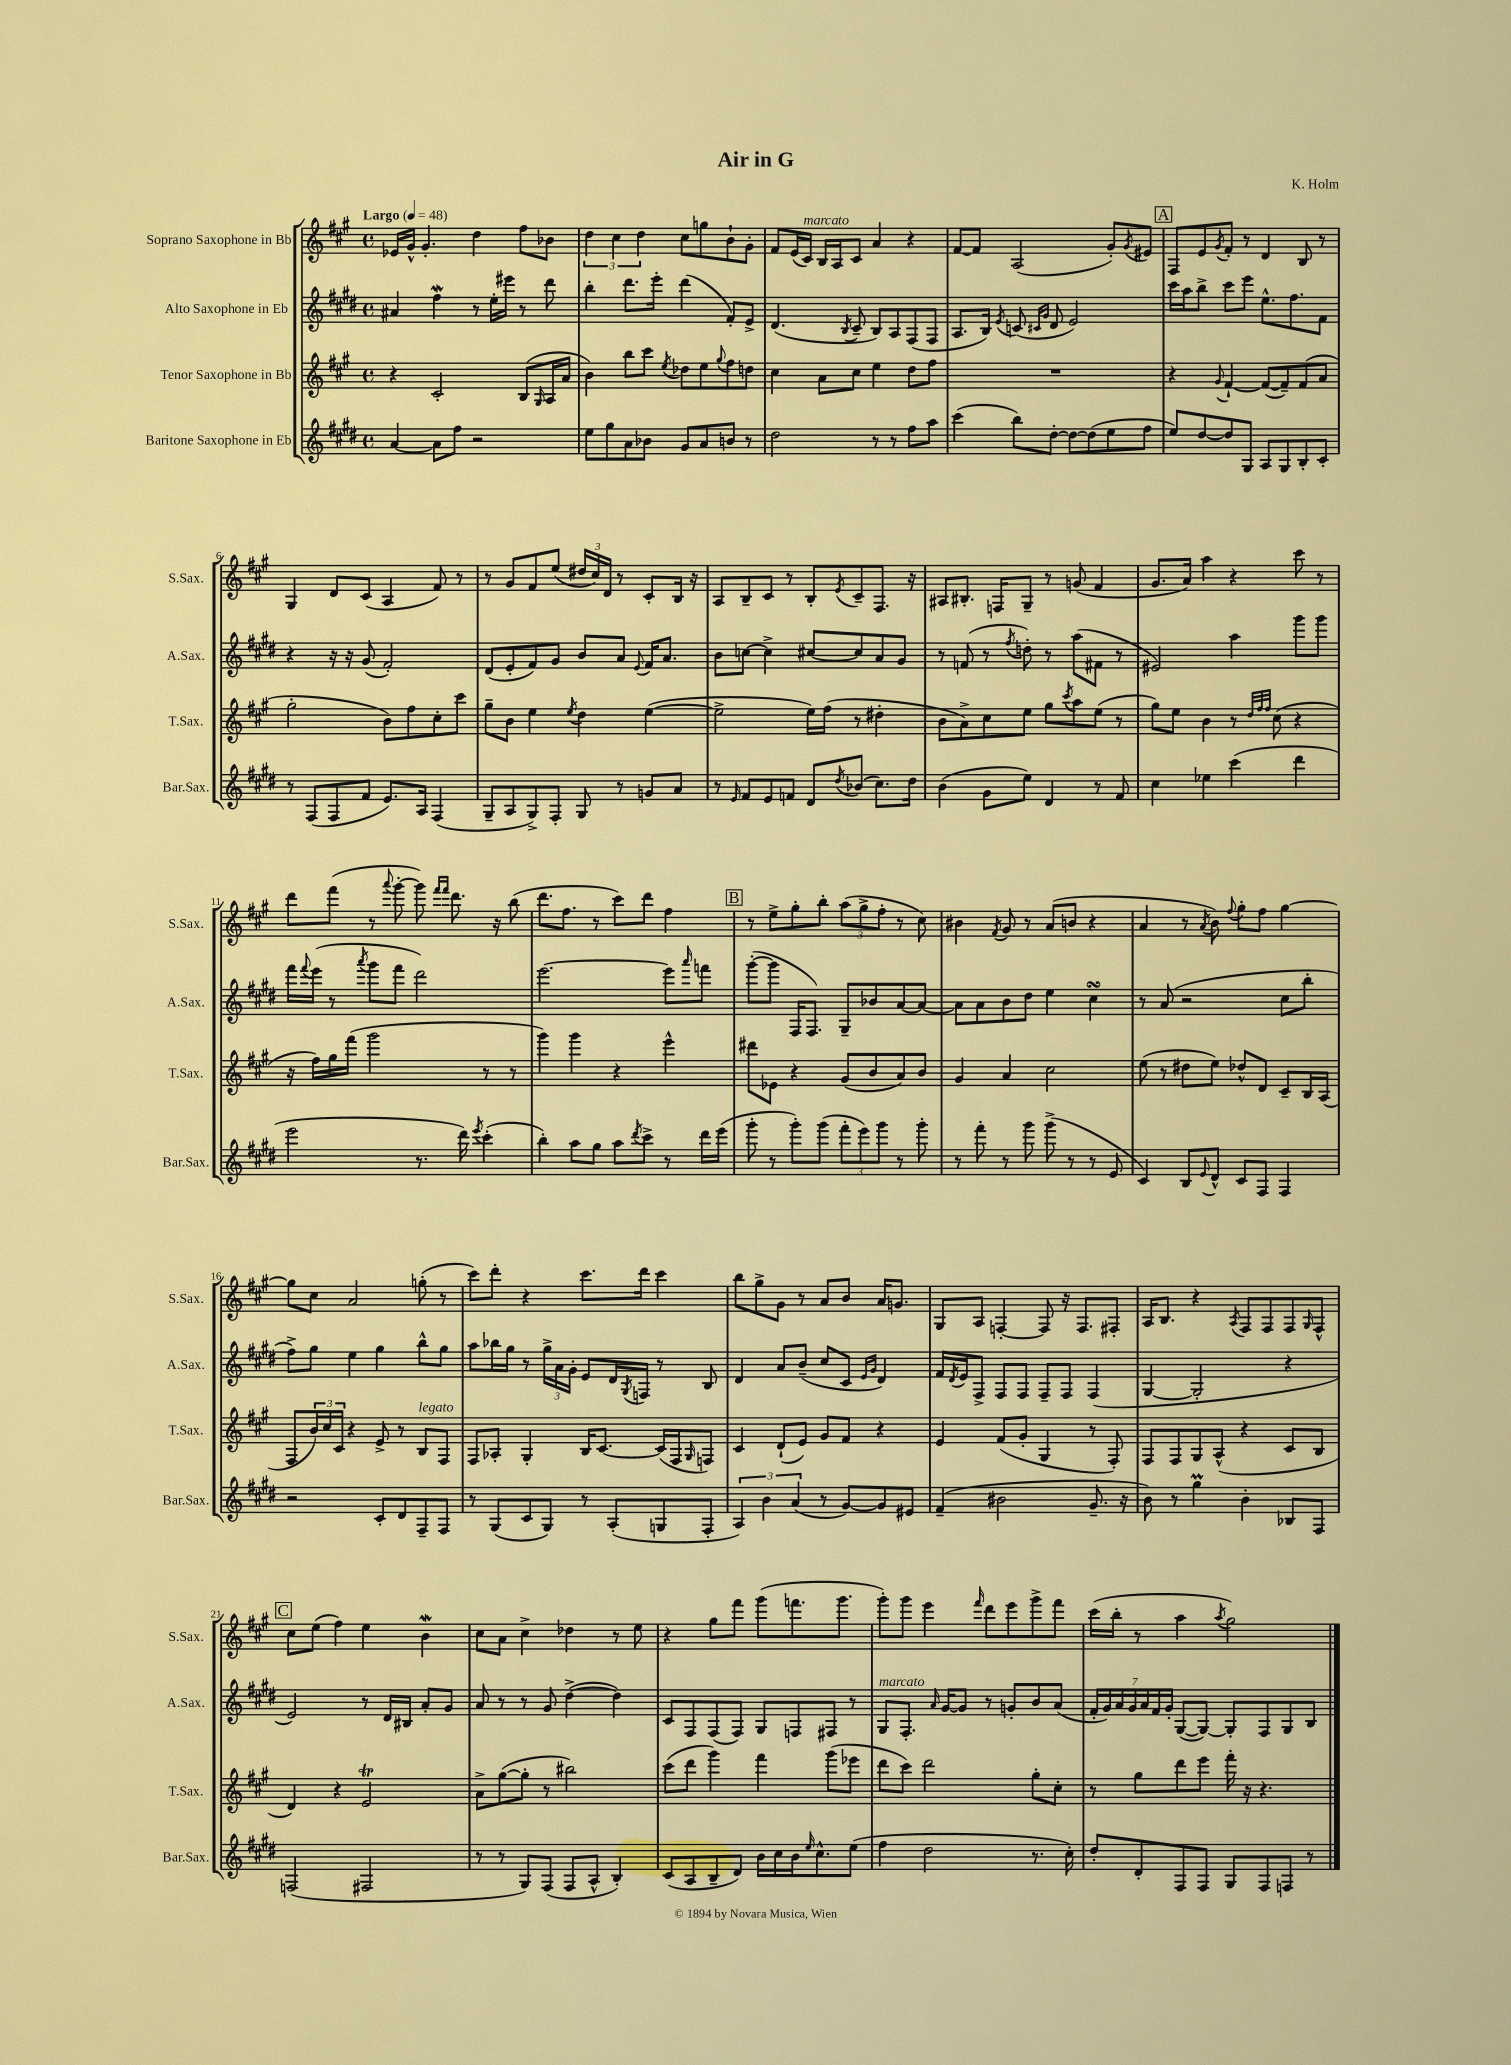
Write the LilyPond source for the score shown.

\header { title = "Air in G" composer = "K. Holm" }
<<
\new StaffGroup <<
\new Staff = "s0" \with { instrumentName = "Soprano Saxophone in Bb" shortInstrumentName = "S.Sax." } {
    \clef treble \key a \major \defaultTimeSignature \time 4/4 \tempo "Largo" 4 = 48
    ees'16 gis'16-^ gis'4.-. d''4 fis''8 bes'8 |
    \tuplet 3/2 { d''4 cis''4 d''4 } cis''8 g''8 b'8-! gis'8-. |
    fis'8 e'16( cis'16^\markup { \italic "marcato" }) b16 a16 cis'8 a'4 r4 |
    fis'8~ fis'8 a2( gis'8-.) \acciaccatura { gis'8 } eis'8 |
    \mark \markup { \box "A" } fis8 e'8 \acciaccatura { gis'8 } fis'8-. r8 d'4 b8 r8 |
    gis4 d'8 cis'8( a4 fis'8) r8 |
    r8 gis'8 fis'8 e''8( \tuplet 3/2 { dis''16 cis''16) d'16 } r8 cis'8-. b16 r16 |
    a8 b8-- cis'8 r8 b8-. \acciaccatura { e'8 } cis'8-- fis8. r16 |
    ais8 bis8.-. f16 gis8-- r8 g'8( fis'4 |
    gis'8. a'16) a''4 r4 cis'''8 r8 |
    d'''8 fis'''8( r8 \appoggiatura { a'''8 } gis'''8~-. gis'''8) \grace { fis'''16 fis'''16 } d'''8. r16 b''8( |
    d'''8. fis''8. r8 cis'''8) d'''8 fis''4 |
    \mark \markup { \box "B" } r8 e''8-> gis''8-. b''8-. \tuplet 3/2 { a''8( gis''8-> fis''8-. } r8 cis''8) |
    bis'4 \acciaccatura { fis'8 } gis'8 r8 a'8( b'8 r4 |
    a'4 r8 \acciaccatura { a'8 } b'8) \appoggiatura { fis''8 } gis''8-. fis''8 gis''4~ |
    gis''8 cis''8 a'2 g''8-.( r8 |
    cis'''8) d'''8-. r4 cis'''8. d'''16 cis'''4 |
    b''8 gis''8-> gis'8 r8 a'8 b'8 a'16 g'8. |
    gis8 a8 f4~-. f8 r16 f8. fis8-. |
    a16 b8. r4 \acciaccatura { a8 } fis8 fis8 fis8 \grace { gis16 } fis8-^ |
    \mark \markup { \box "C" } cis''8 e''8( fis''4) e''4 b'4\mordent |
    cis''8 a'8 cis''4-> des''4 r8 e''8 |
    r4 gis''8 fis'''8 gis'''8( f'''8. gis'''8. |
    gis'''8-.) gis'''8 e'''4 \grace { fis'''16 } d'''8 e'''8 gis'''8-> fis'''8 |
    cis'''16( b''16-. r8 a''4 \acciaccatura { a''8 } gis''2) \bar "|." |
}
\new Staff = "s1" \with { instrumentName = "Alto Saxophone in Eb" shortInstrumentName = "A.Sax." } {
    \clef treble \key e \major \defaultTimeSignature \time 4/4
    ais'4 fis''4\mordent r8 e''16-. eis'''16 r8 dis'''8 |
    b''4-. dis'''8. e'''16-. dis'''4( fis'8-.) e'8-> |
    dis'4.( \acciaccatura { b8 } cis'8-- b8) a8 fis8( fis8 |
    a8. b16) \acciaccatura { e'8 } c'8( \grace { cis'16 gis'16 } dis'8 e'2) |
    \mark \markup { \box "A" } cis'''16 a''16 b''8-> cis'''8 e'''8 e''8.-^ fis''8. fis'8 |
    r4 r16 r16 gis'8( fis'2-.) |
    dis'8( e'8-. fis'8) gis'8 b'8 a'8 \appoggiatura { e'8 } fis'16 a'8. |
    b'8 c''8~ c''4-> cis''8~ cis''8 a'8 gis'8 |
    r8 f'8( r8 \acciaccatura { fis''8 } d''8-.) r8 a''8( fis'8 r8 |
    eis'2) a''4 gis'''8 gis'''8 |
    fis'''16 \appoggiatura { fis'''8 } e'''16( r8 \acciaccatura { a'''8 } gis'''8 fis'''8 dis'''2) |
    e'''2.~ e'''8 \grace { a'''16 } f'''8 |
    \mark \markup { \box "B" } gis'''8~-.( gis'''8 fis16 fis8.) gis8-- bes'8 a'8~ a'8~ |
    a'8 a'8 b'8 dis''8 e''4 cis''4\turn |
    r8 a'8( r2 cis''8 b''8-. |
    fis''8->) gis''8 e''4 gis''4 b''8-^ gis''8 |
    a''8 bes''16 gis''16 r8 \tuplet 3/2 { gis''16-> a'16 gis'16-. } e'8 dis'16 \acciaccatura { gis8 } f16 r8 b8 |
    dis'4 a'8 b'8--( cis''8 cis'8 \grace { e'16 gis'16 } dis'4) |
    fis'16 \acciaccatura { dis'8 } e'16 fis8-> fis8 fis8 fis8-- fis8 fis4( |
    gis4~ gis2-. r4 |
    \mark \markup { \box "C" } e'2) r8 dis'16 bis16 a'8-. gis'8 |
    a'8 r8 r8 gis'8 dis''4~->( dis''4) |
    cis'8 fis8 fis8( fis8) gis8 f8 fis8 r8 |
    gis8^\markup { \italic "marcato" } fis8.-. \grace { a'16 } gis'16~ gis'8 r8 g'8-. b'8 a'8( |
    \tuplet 7/4 { fis'16-. gis'16) a'16 gis'16 a'16 fis'16 gis'16-. } gis8~( gis8~) gis8-. fis8 gis8 b8 \bar "|." |
}
\new Staff = "s2" \with { instrumentName = "Tenor Saxophone in Bb" shortInstrumentName = "T.Sax." } {
    \clef treble \key a \major \defaultTimeSignature \time 4/4
    r4 cis'2-. b8( \grace { gis16 } a16 a'16 |
    b'4) b''8 cis'''8 \acciaccatura { e''8 } des''8 e''8 \appoggiatura { gis''8 } fis''8 d''8 |
    cis''4 a'8 cis''8 e''4 d''8 fis''8 |
    R1 |
    \mark \markup { \box "A" } r4 \appoggiatura { gis'8 } fis'4~-! fis'8~( fis'8--) fis'8( a'8 |
    gis''2-. b'8) fis''8 cis''8-. cis'''8 |
    gis''8-- b'8 e''4 \acciaccatura { e''8 } d''4 e''4~( |
    e''2-> e''16) fis''16( r8 dis''4-. |
    b'8 a'8->) cis''8 e''8 gis''8 \acciaccatura { cis'''8 } a''8 e''8( r8 |
    gis''8) e''8 b'4 r8 \grace { d''32 fis''32 fis''32 } cis''8( r4 |
    r16 fis''16) gis''16 fis'''16( gis'''2 r8 r8 |
    gis'''4) gis'''4 r4 e'''4-^ |
    \mark \markup { \box "B" } dis'''8 ees'8 r4 gis'8( b'8 a'8) b'8 |
    gis'4 a'4 cis''2 |
    e''8( r8 dis''8 e''8) des''8-^ d'8 cis'8-- b16 a16( |
    fis8 \tuplet 3/2 { b'16) cis''16 cis'16 } r4 e'8-> r8 b8^\markup { \italic "legato" } fis8 |
    fis8 aes8-. gis4-. b16 cis'8.~ cis'16( fis16 \grace { gis16 } f8) |
    cis'4 d'8-!( e'8) gis'8 fis'8 r4 |
    e'4 fis'8( gis'8-. gis4 r8 fis8-.) |
    fis8 fis8 gis8 a8-^( r4 cis'8 b8 |
    \mark \markup { \box "C" } d'4) r4 e'2\trill |
    a'8-> gis''8~( gis''8-. r8 bis''2) |
    cis'''8( d'''8 gis'''4) fis'''4 gis'''8( ees'''8 |
    d'''8 cis'''8) d'''2 gis''8-. cis''8-. |
    r8 gis''8 d'''8 e'''8 fis'''16-. r16 r4. \bar "|." |
}
\new Staff = "s3" \with { instrumentName = "Baritone Saxophone in Eb" shortInstrumentName = "Bar.Sax." } {
    \clef treble \key e \major \defaultTimeSignature \time 4/4
    a'4~ a'8 fis''8 r2 |
    e''8 gis''8 a'8 bes'8 gis'8 a'8 b'8 r8 |
    dis''2 r8 r8 fis''8 a''8 |
    cis'''4( b''8) dis''8~-. dis''8~ dis''8( e''8 fis''8 |
    \mark \markup { \box "A" } e''8) dis''8~ dis''8 gis8 a8 gis8 b8-. cis'8-. |
    r8 fis8( fis8 fis'8 e'8.) a16 fis4( |
    gis8-- a8 gis8->) fis8-. gis8 r8 g'8 a'8 |
    r8 \grace { e'16 } fis'8 e'8 f'8 dis'8 \acciaccatura { dis''8 } bes'8( cis''8.) dis''16 |
    b'4( gis'8 e''8) dis'4 r8 fis'8 |
    cis''4 ees''4 cis'''4( dis'''4 |
    e'''2 r8. dis'''16) \acciaccatura { e'''8 } cis'''4-.( |
    b''4-.) a''8 gis''8 a''8 \acciaccatura { dis'''8 } cis'''8-> r8 dis'''16 e'''16( |
    \mark \markup { \box "B" } gis'''8-. r8 gis'''8-.) gis'''8( \tuplet 3/2 { fis'''8-. e'''8) gis'''8 } r8 gis'''8-. |
    r8 fis'''8-. r8 gis'''8 gis'''8->( r8 r8 e'8 |
    cis'4) b8 \appoggiatura { e'8 } dis'8-^ cis'8 fis8 fis4 |
    r2 cis'8-. dis'8 fis8-- fis8 |
    r8 gis8( cis'8 gis8) r8 a8-.( g8 fis8-. |
    \tuplet 3/2 { a4) b'4 a'4( } r8 gis'8~) gis'8 eis'8 |
    fis'4--( bis'2 gis'8.-- r16 |
    b'8) r8 gis''4\prall b'4-. bes8 fis8 |
    \mark \markup { \box "C" } f2( fis2 |
    r8 r8 gis8) fis8( fis8 a8-^ b4-.) |
    cis'8( a8 b8-- dis'8) b'16 cis''16 b'16 \grace { e''16 } cis''8.-^ e''8( |
    fis''4 dis''2 r8. cis''16-.) |
    dis''8-. dis'8-. fis8 fis8 gis8 fis8 f8 r8 \bar "|." |
}
>>
>>
